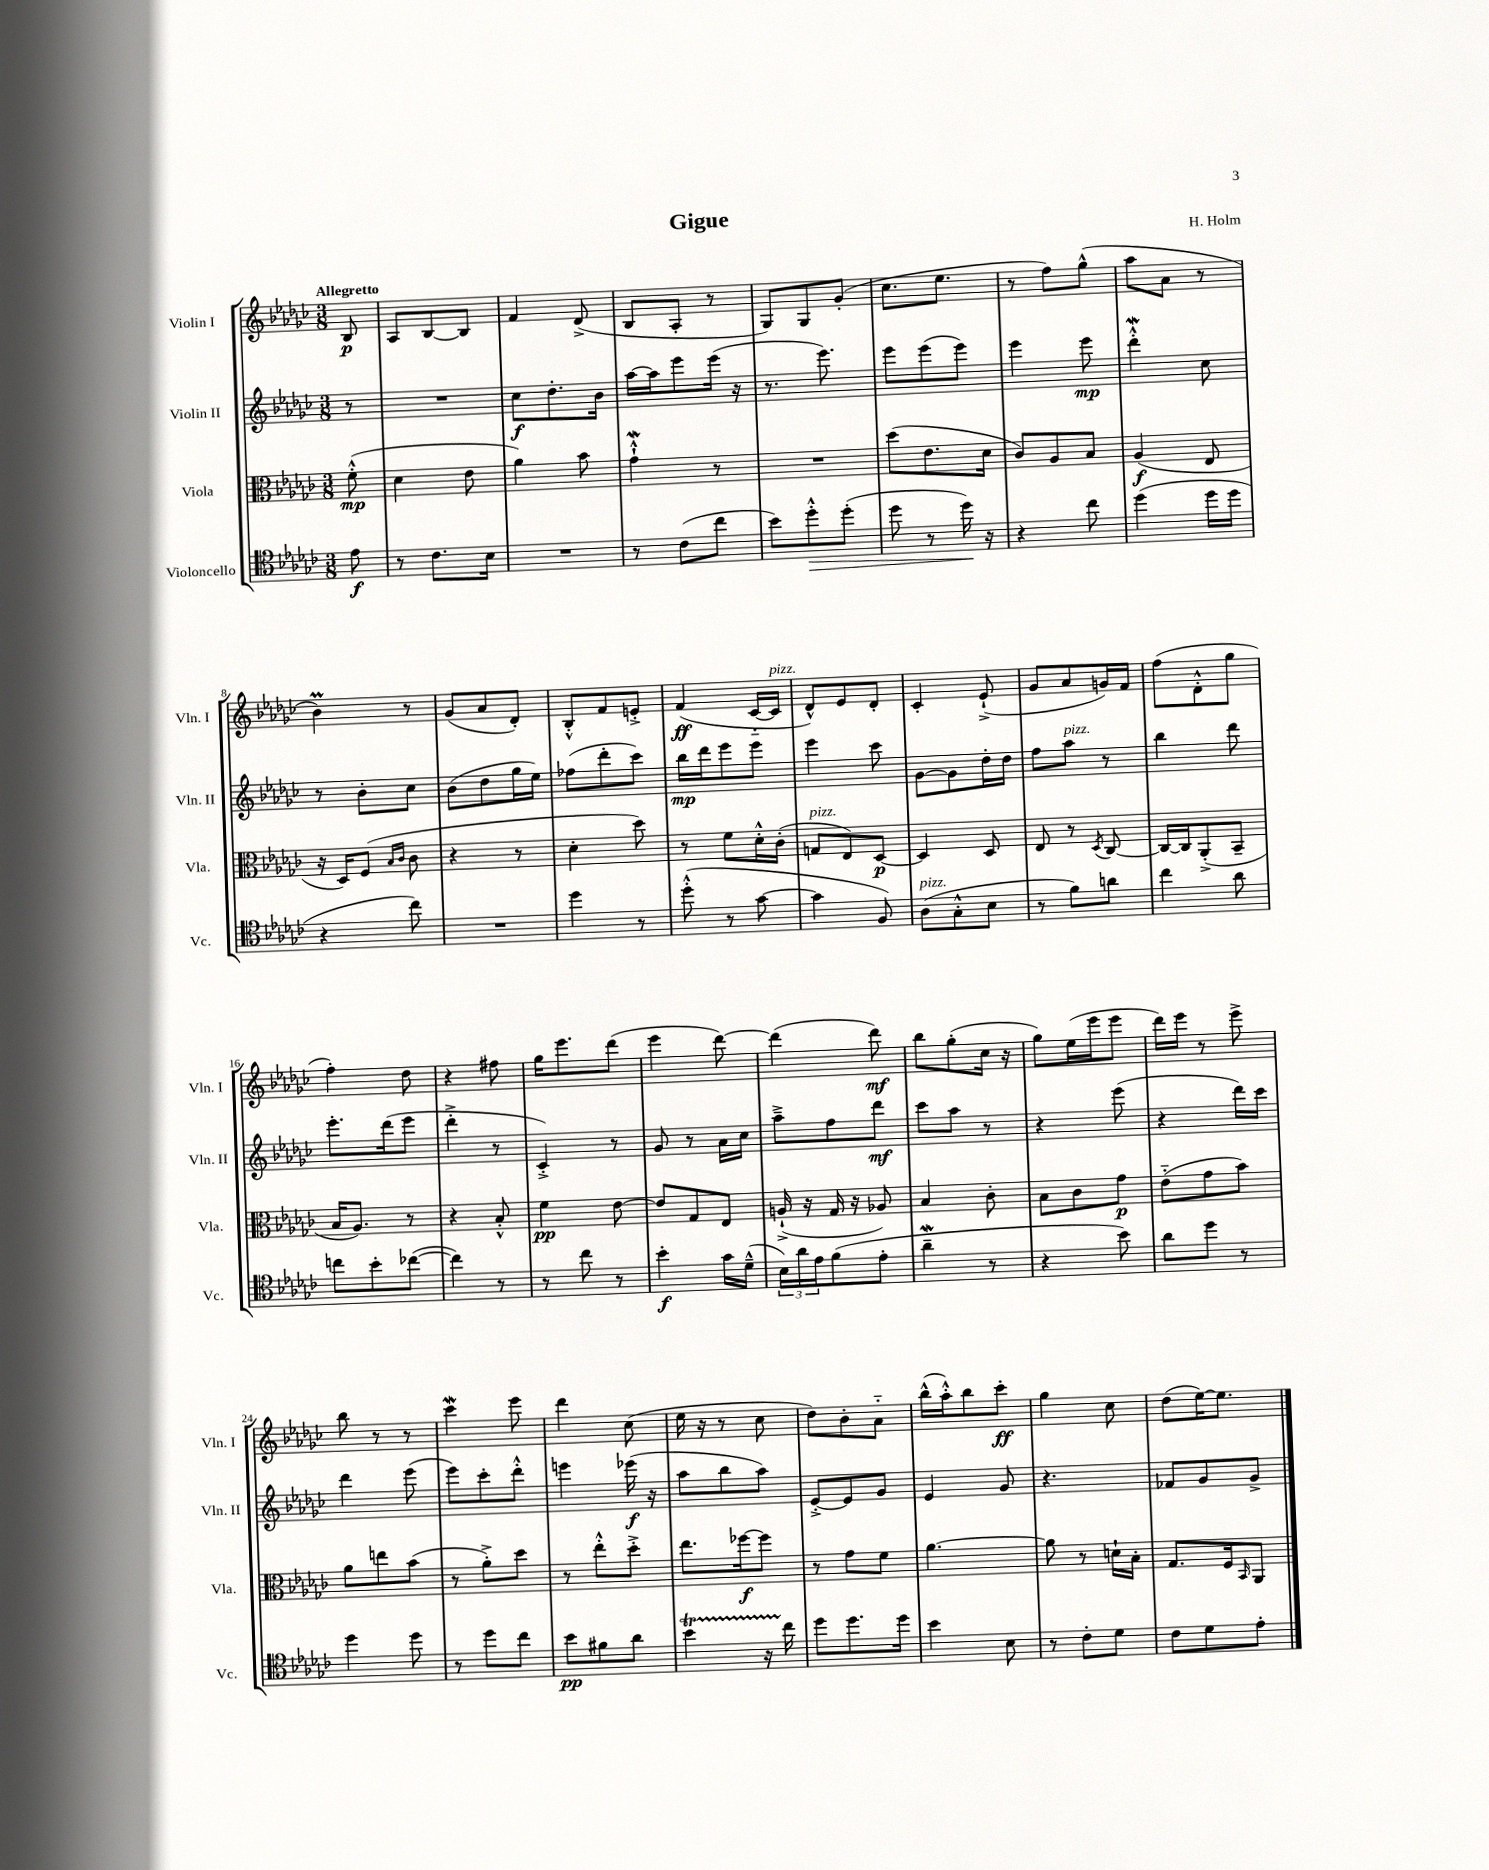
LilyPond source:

\header { title = "Gigue" composer = "H. Holm" }
<<
\new StaffGroup <<
\new Staff = "s0" \with { instrumentName = "Violin I" shortInstrumentName = "Vln. I" } {
    \clef treble \key ges \major \numericTimeSignature \time 3/8 \partial 8 \tempo "Allegretto"
    bes8\p |
    aes8 bes8~ bes8 |
    f'4 des'8->( |
    bes8 aes8-. r8 |
    ges8) ges8 ges'8-.( |
    ces''8. ees''8. |
    r8 f''8) ges''8-^( |
    aes''8 aes'8 r8 |
    bes'4\prall) r8 |
    ges'8( aes'8 des'8-.) |
    bes8-.-^ f'8 e'8-.-> |
    f'4\ff( ces'16~-_ ces'16^\markup { \italic "pizz." } |
    des'8-^) ees'8 des'8-. |
    ces'4-. ees'8-!->( |
    ges'8 aes'8 g'16) f'16 |
    f''8( des'8-.-^ ges''8 |
    f''4-.) des''8 |
    r4 fis''8 |
    ges''16 ees'''8. des'''8( |
    ees'''4 des'''8~) |
    des'''4( des'''8\mf) |
    bes''8 ges''8-.( ces''16 r16 |
    ges''8) ees''16( ees'''16 ees'''8 |
    des'''16) ees'''16 r8 ees'''8-> |
    bes''8 r8 r8 |
    ces'''4\mordent ees'''8 |
    des'''4 ces''8( |
    ees''16 r16 r8 ces''8 |
    des''8) bes'8-. aes'8-_ |
    bes''16-^( aes''16-.-^) bes''8 ces'''8-.\ff |
    ges''4 ces''8 |
    des''8( ees''16~) ees''8. \bar "|." |
}
\new Staff = "s1" \with { instrumentName = "Violin II" shortInstrumentName = "Vln. II" } {
    \clef treble \key ges \major \numericTimeSignature \time 3/8 \partial 8
    r8 |
    R4. |
    ces''8\f des''8.-. bes'16 |
    aes''16~ aes''16 ees'''8 ees'''16( r16 |
    r8. ees'''8.) |
    ees'''8 ees'''8( ees'''8) |
    ees'''4 ees'''8\mp |
    des'''4-.-^\mordent ces''8 |
    r8 bes'8-. ces''8 |
    bes'8( des''8 ges''16 ees''16) |
    fes''8( des'''8-. ces'''8) |
    bes''16\mp des'''16 ees'''8 ees'''8 |
    ees'''4 ces'''8 |
    ges'8~ ges'8 des''16-. des''16 |
    f''8 aes''8^\markup { \italic "pizz." } r8 |
    bes''4 des'''8 |
    ees'''8.-. des'''16( ees'''8 |
    des'''4-.-> r8 |
    ces'4-.->) r8 |
    ges'8 r8 aes'16 ces''16 |
    aes''8---> f''8 des'''8\mf |
    ces'''8 aes''8 r8 |
    r4 ees'''8( |
    r4 des'''16) ces'''16 |
    des'''4 ees'''8( |
    ees'''8) ces'''8-. des'''8-.-^ |
    e'''4 ees'''16\f( r16 |
    aes''8 bes''8 aes''8) |
    ees'8~-.-> ees'8 ges'8 |
    ees'4 ges'8 |
    r4. |
    fes'8 ges'8 ges'8-> \bar "|." |
}
\new Staff = "s2" \with { instrumentName = "Viola" shortInstrumentName = "Vla." } {
    \clef alto \key ges \major \numericTimeSignature \time 3/8 \partial 8
    f'8-.-^\mp( |
    des'4 ees'8 |
    aes'4) bes'8 |
    ges'4-!-^\mordent r8 |
    R4. |
    des''8( ees'8. des'16 |
    ces'8) aes8 bes8 |
    aes4\f( ees8 |
    r16 des16) f8( \grace { bes16 ces'16 } ces'8 |
    r4 r8 |
    des'4-. des''8) |
    r8 f'8 des'16-.-^ ces'16-.( |
    g8^\markup { \italic "pizz." } ees8) des8~\p |
    des4 des8 |
    ees8 r8 \acciaccatura { des8 } ces8~ |
    ces16~ ces16 aes,8-.->( bes,8-- |
    bes16 aes8.) r8 |
    r4 bes8-.-^ |
    f'4\pp ees'8~ |
    ees'8 ges8 ees8 |
    a16-!->( r16 ges16 r16 aes8) |
    bes4 ces'8-. |
    bes8 ces'8 ges'8\p |
    ees'8-_( ges'8 bes'8) |
    aes'8 e''8 bes'8( |
    r8 aes'8-.->) des''8 |
    r8 ees''8-.-^ des''8-.-> |
    ees''8. fes''16~\f fes''8 |
    r8 ges'8 f'8 |
    aes'4.~ |
    aes'8 r8 d'16-! bes16-. |
    ges8. f16 \grace { bes,16 } aes,8 \bar "|." |
}
\new Staff = "s3" \with { instrumentName = "Violoncello" shortInstrumentName = "Vc." } {
    \clef tenor \key ges \major \numericTimeSignature \time 3/8 \partial 8
    ees'8\f |
    r8 ces'8. bes16 |
    R4. |
    r8 ces'8( ces''8 |
    bes'8) des''8-.-^\> des''8-.( |
    des''8 r8 des''16\!) r16 |
    r4 ces''8 |
    des''4( des''16 des''16 |
    r4 ces''8) |
    R4. |
    des''4 r8 |
    des''8-.-^( r8 ges'8~ |
    ges'4 f8) |
    aes8^\markup { \italic "pizz." }( ges8-.-^ bes8 |
    r8 f'8) a'8 |
    ces''4 aes'8 |
    c''8 bes'8-. ces''8~( |
    ces''4) r8 |
    r8 ces''8 r8 |
    bes'4-.\f ges'16 des'16---^( |
    \tuplet 3/2 { bes16) aes'16 ees'16 } f'8( ees'8-. |
    aes'4--\mordent r8 |
    r4 bes'8) |
    aes'8 des''8 r8 |
    des''4 des''8 |
    r8 des''8 ces''8 |
    bes'8\pp fis'8 aes'8 |
    bes'4\startTrillSpan r16 ces''16\stopTrillSpan |
    des''8 des''8. des''16 |
    bes'4 bes8 |
    r8 ces'8-. des'8 |
    ces'8 des'8 ees'8-. \bar "|." |
}
>>
>>
